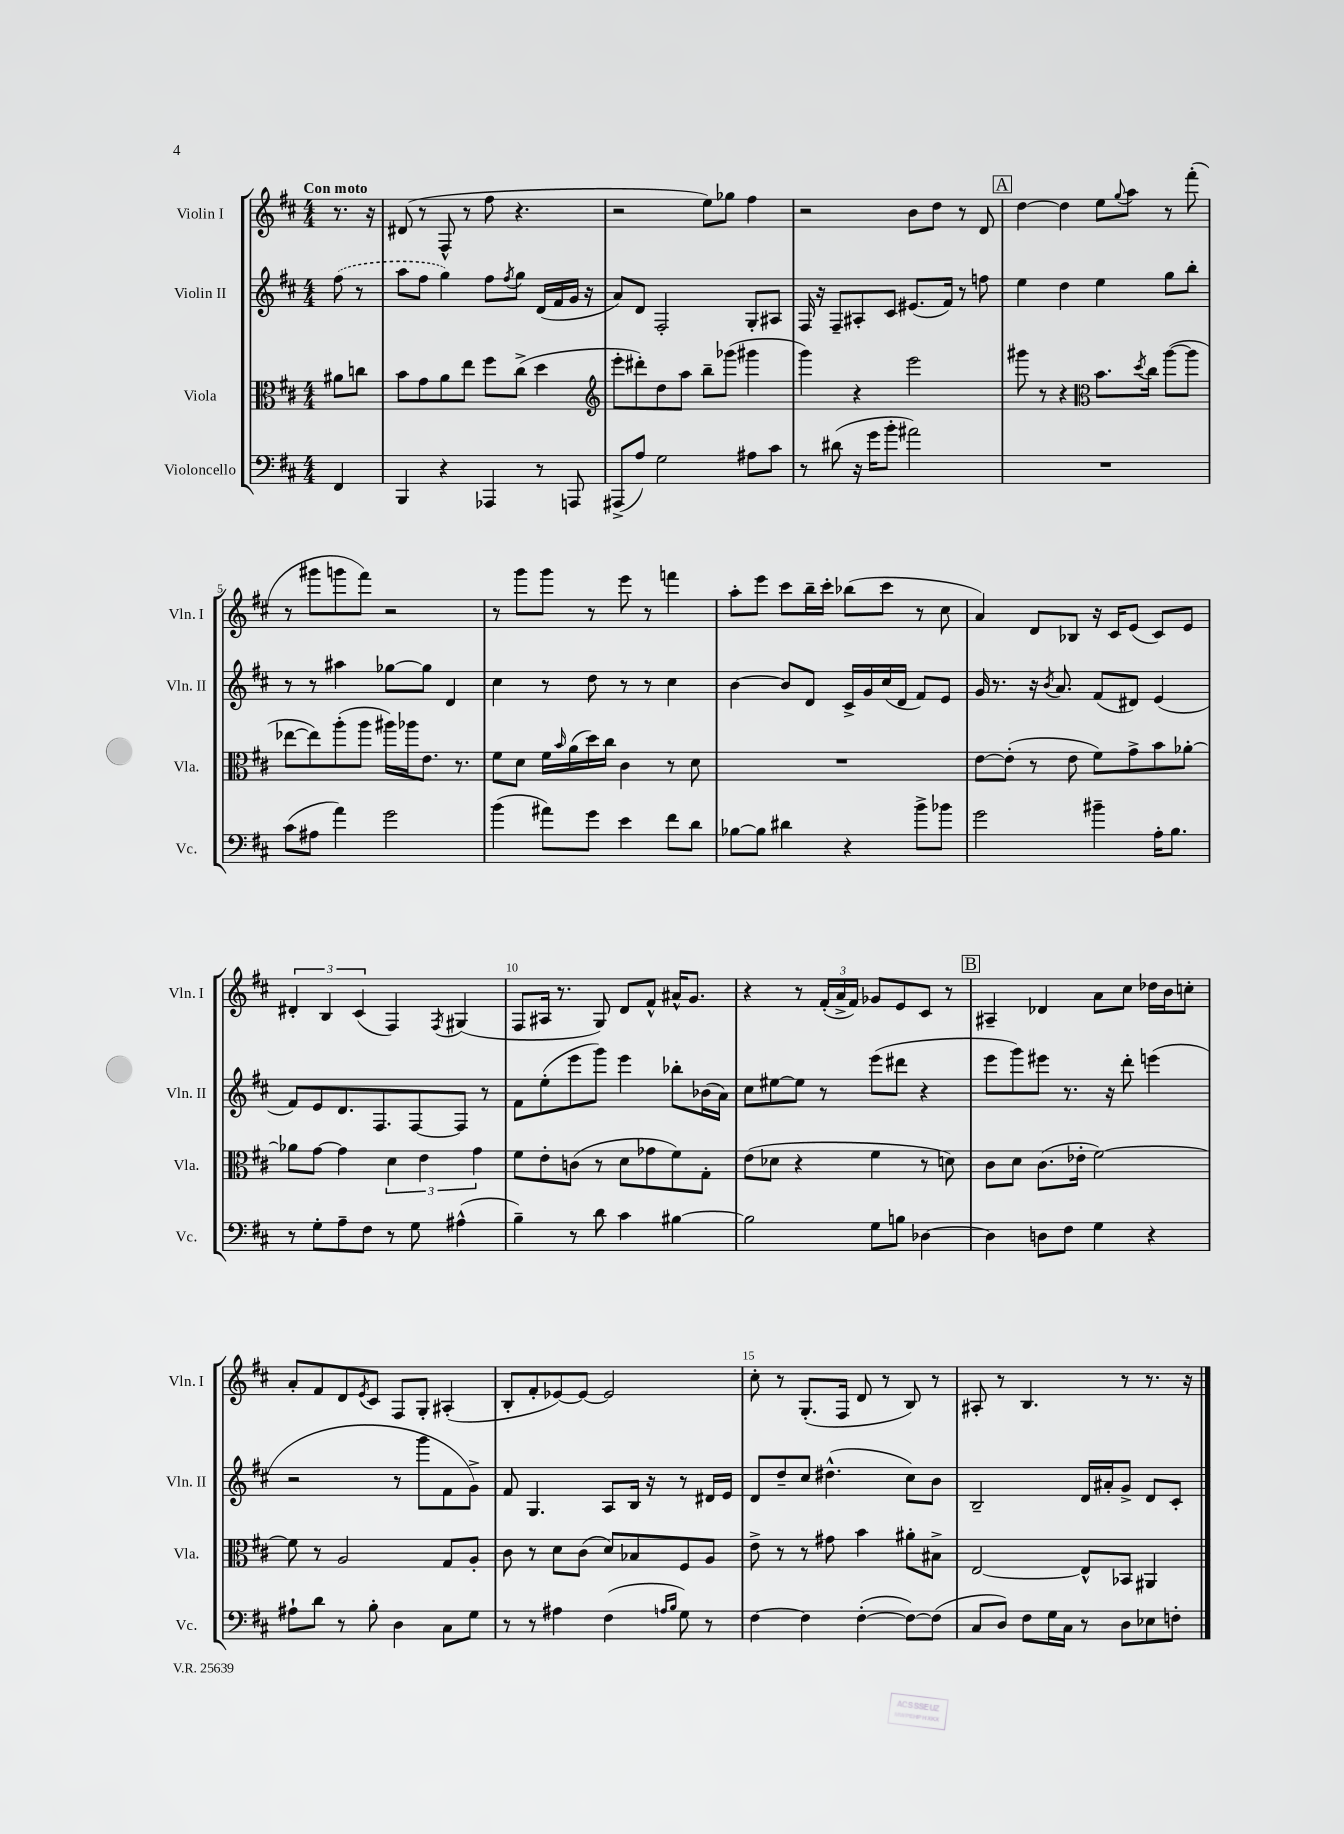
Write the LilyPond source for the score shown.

<<
\new StaffGroup <<
\new Staff = "s0" \with { instrumentName = "Violin I" shortInstrumentName = "Vln. I" } {
    \clef treble \key d \major \numericTimeSignature \time 4/4 \partial 4 \tempo "Con moto"
    r8. r16 |
    dis'8( r8 fis8-^ r8 fis''8 r4. |
    r2 e''8) ges''8 fis''4 |
    r2 b'8 d''8 r8 d'8 |
    \mark \markup { \box "A" } d''4~ d''4 e''8 \appoggiatura { g''8 } a''8 r8 fis'''8-.( |
    r8 gis'''8 g'''8 fis'''8) r2 |
    r8 g'''8 g'''8 r8 e'''8 r8 f'''4 |
    a''8-. e'''8 cis'''8 b''16-- cis'''16-. bes''8( cis'''8 r8 cis''8 |
    a'4) d'8 bes8 r16 cis'16 e'8( cis'8) e'8 |
    \tuplet 3/2 { dis'4-. b4 cis'4( } fis4) \acciaccatura { fis8 } gis4( |
    fis8 ais16 r8. g8) d'8 fis'8-^ ais'16-^ g'8. |
    r4 r8 \tuplet 3/2 { fis'16-.( a'16-> fis'16) } ges'8 e'8 cis'8 r8 |
    \mark \markup { \box "B" } ais4-- des'4 a'8 cis''8 des''16 b'16 c''8-. |
    a'8-. fis'8 d'8 \acciaccatura { e'8 } cis'8 fis8 g8-. ais4-.( |
    b8-. fis'8-. ees'8~) ees'8~ ees'2 |
    cis''8-. r8 g8.-.( fis16 d'8 r8 b8) r8 |
    ais8-. r8 b4. r8 r8. r16 \bar "|." |
}
\new Staff = "s1" \with { instrumentName = "Violin II" shortInstrumentName = "Vln. II" } {
    \clef treble \key d \major \numericTimeSignature \time 4/4 \partial 4
    \once \slurDashed fis''8( r8 |
    a''8 fis''8 g''4) fis''8 \acciaccatura { fis''8 } g''8 d'16( fis'16 g'16 r16 |
    a'8) d'8 fis2-. g8-. ais8 |
    fis16 r16 fis8-- ais8-. cis'8 eis'8.( fis'16) r8 f''8 |
    \mark \markup { \box "A" } e''4 d''4 e''4 g''8 b''8-. |
    r8 r8 ais''4 ges''8~ ges''8 d'4 |
    cis''4 r8 d''8 r8 r8 cis''4 |
    b'4~ b'8 d'8 cis'16-> g'16 cis''16( d'16 fis'8) e'8 |
    g'16 r8. r16 \acciaccatura { b'8 } a'8. fis'8( dis'8) e'4( |
    fis'8) e'8 d'8. fis8. fis8~ fis8 r8 |
    fis'8 e''8-.( e'''8 g'''8) e'''4 bes''8-. bes'16( a'16) |
    cis''8 eis''8~ eis''8 r8 e'''8( dis'''8 r4 |
    \mark \markup { \box "B" } e'''8 g'''8) eis'''8 r8. r16 d'''8-. e'''4( |
    r2 r8 g'''8 fis'8 g'8->) |
    fis'8 g4. a8 b16 r16 r8 dis'16 e'16 |
    d'8 d''8-- cis''8 dis''4.-^( cis''8) b'8 |
    b2-- d'16 ais'16-. g'8-> d'8 cis'8-. \bar "|." |
}
\new Staff = "s2" \with { instrumentName = "Viola" shortInstrumentName = "Vla." } {
    \clef alto \key d \major \numericTimeSignature \time 4/4 \partial 4
    ais'8 c''8 |
    b'8 g'8 a'8 e''8 fis''8 cis''8->( d''4 |
    \clef treble e'''8-. dis'''8-.) d''8 a''8 b''8-- ges'''8( gis'''4 |
    g'''4) r4 e'''2 |
    \mark \markup { \box "A" } gis'''8 r8 r4 \clef alto b'8. \acciaccatura { d''8 } cis''16 a''8~( a''8 |
    ees''8~ ees''8) a''8-.( a''8 ais''16) aes''16 e'8. r8. |
    fis'8 d'8 fis'16 \grace { b'16 } a'16( d''16) cis''16 cis'4 r8 d'8 |
    R1 |
    e'8~ e'8-.( r8 e'8 fis'8) g'8-> b'8 aes'8~-. |
    aes'8 g'8~ g'4 \tuplet 3/2 { d'4 e'4 g'4 } |
    fis'8 e'8-. c'8( r8 d'8 ges'8 fis'8) g8-. |
    e'8( des'8 r4 fis'4 r8 d'8) |
    \mark \markup { \box "B" } cis'8 d'8 cis'8.( ees'16-. fis'2~) |
    fis'8 r8 a2 g8 a8-. |
    cis'8 r8 d'8 cis'8( d'8) bes8 fis8 a8 |
    e'8-> r8 r8 gis'8 b'4 ais'8-. bis8-> |
    e2~ e8-^ bes,8 ais,4 \bar "|." |
}
\new Staff = "s3" \with { instrumentName = "Violoncello" shortInstrumentName = "Vc." } {
    \clef bass \key d \major \numericTimeSignature \time 4/4 \partial 4
    fis,4 |
    b,,4 r4 aes,,4 r8 a,,8 |
    ais,,8->( a8) g2 ais8 cis'8 |
    r8 dis'8( r16 g'16 b'8-. ais'2) |
    \mark \markup { \box "A" } R1 |
    cis'8( ais8 a'4) g'2 |
    b'4( ais'8) g'8 e'4 fis'8 d'8 |
    bes8~ bes8 dis'4 r4 b'8-> bes'8 |
    g'2 bis'4-- a16-. b8. |
    r8 g8-. a8-- fis8 r8 g8 ais4-^( |
    b4--) r8 d'8 cis'4 bis4~ |
    bis2 g8 b8 des4~ |
    \mark \markup { \box "B" } des4 d8 fis8 g4 r4 |
    ais8-! d'8 r8 b8-. d4 cis8 g8 |
    r8 r8 ais4 fis4( \grace { a16 b16 } g8) r8 |
    fis4~ fis4 fis4~-.( fis8~) fis8( |
    cis8 d8) fis8 g16 cis16 r8 d8 ees8 f8-. \bar "|." |
}
>>
>>
\layout { \context { \Score \override BarNumber.break-visibility = ##(#f #t #t) barNumberVisibility = #(every-nth-bar-number-visible 5) } }
